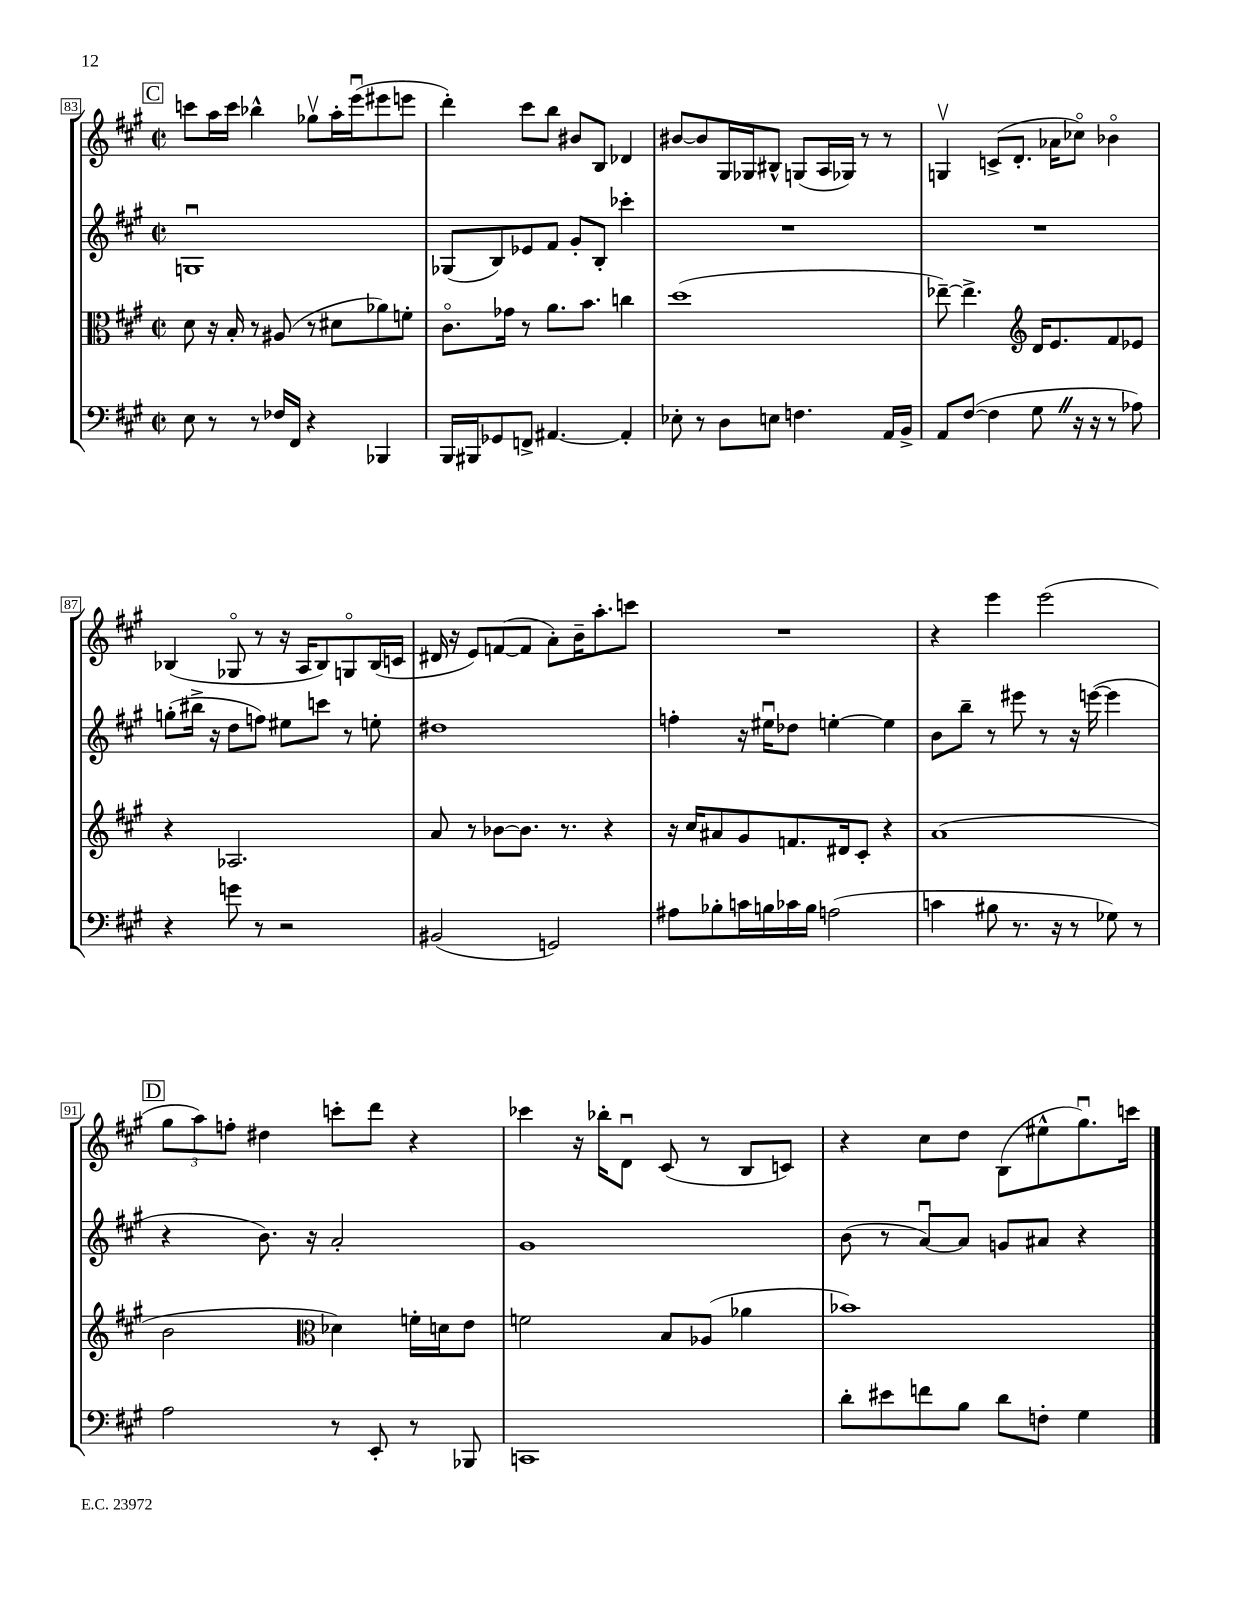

**kern	**kern	**kern	**kern
*staff4	*staff3	*staff2	*staff1
*clefF4	*clefC3	*clefG2	*clefG2
*k[f#c#g#]	*k[f#c#g#]	*k[f#c#g#]	*k[f#c#g#]
*M2/2	*M2/2	*M2/2	*M2/2
*met(c|)	*met(c|)	*met(c|)	*met(c|)
8E	8d	1Gu	8ccc
8r	16r	.	16aa
.	16B'	.	16ccc
8r	8r	.	4bb-^^
16F-	(8A#	.	.
16FF#	.	.	.
4r	8r	.	8gg-v
.	8d#	.	16aa'
.	.	.	(16eeeu
4BBB-	8a-)	.	8eee#
.	8f'	.	8eee
=	=	=	=
16BBB	8.c#o	(8G-	4ddd')
16BBB#	.	.	.
8GG-	.	8B)	.
.	16g-	.	.
8FF^	8r	8e-	8ccc#
[4.AA#	8.a	8f#	8bb
.	.	8g#'	8b#
.	8.b	.	.
.	.	8B'	8B
4AA#']	4cc	4ccc-'	4d-
=	=	=	=
8E-'	(1dd	1r	[8b#
8r	.	.	8b#]
8D	.	.	16G#
.	.	.	16G-
8E	.	.	8B#^^
4.F	.	.	(8G
.	.	.	16A
.	.	.	16G-)
.	.	.	8r
16AA	.	.	8r
16BB^	.	.	.
=	=	=	=
8AA	[8ee-~)	1r	4Gv
([8F#	4.ee-^]	.	.
4F#]	.	.	(8c^
.	.	.	8.d'
*	*clefG2	*	*
8G#	16d	.	.
.	8.e	.	16a-
16r	.	.	8cc-o)
16r	.	.	.
8r	8f#	.	4b-o
8A-)	8e-	.	.
=	=	=	=
4r	4r	(8gg'	(4B-
.	.	16bb#^	.
.	.	16r	.
8g	2.A-	8dd	8G-o
8r	.	8ff)	8r
2r	.	8ee#	16r
.	.	.	16A
.	.	8ccc	8B-)
.	.	8r	8Go
.	.	8ee'	(16B-
.	.	.	16c
=	=	=	=
(2BB#	8a	1dd#	16d#
.	.	.	16r
.	8r	.	8e)
.	[8b-	.	([8f
.	8.b-]	.	8f]
2GG)	.	.	8a')
.	8.r	.	.
.	.	.	16b~
.	.	.	8.aa'
.	4r	.	.
.	.	.	8ccc
=	=	=	=
8A#	16r	4ff'	1r
.	16cc#	.	.
8B-'	8a#	.	.
16c	8g#	16r	.
16B	.	16ee#u	.
16c-	8.f	8dd-	.
16B	.	.	.
(2A	.	[4ee'	.
.	16d#	.	.
.	8c#'	.	.
.	4r	4ee]	.
=	=	=	=
4c	(1a	8b	4r
.	.	8bb~	.
8B#	.	8r	4eee
8.r	.	8eee#	.
.	.	8r	(2eee
16r	.	.	.
8r	.	16r	.
.	.	([16eee	.
8G-)	.	4eee]	.
8r	.	.	.
=	=	=	=
2A	2b	4r	12gg#
.	.	.	12aa)
.	.	.	12ff'
.	.	8.b)	4dd#
.	.	16r	.
*	*clefC3	*	*
8r	4d-)	2a'	8ccc'
8EE'	.	.	8ddd
8r	16f'	.	4r
.	16d	.	.
8BBB-	8e	.	.
=	=	=	=
1CC	2f	1g#	4ccc-
.	.	.	16r
.	.	.	16bb-'
.	.	.	8du
.	8B	.	(8c#
.	(8A-	.	8r
.	4a-	.	8B
.	.	.	8c)
=	=	=	=
8d'	1b-)	(8b	4r
8e#	.	8r	.
8f	.	[8au)	8cc#
8B	.	8a]	8dd
8d	.	8g	(8B
8F'	.	8a#	8ee#^^
4G#	.	4r	8.gg#u)
.	.	.	16ccc
==	==	==	==
*-	*-	*-	*-
